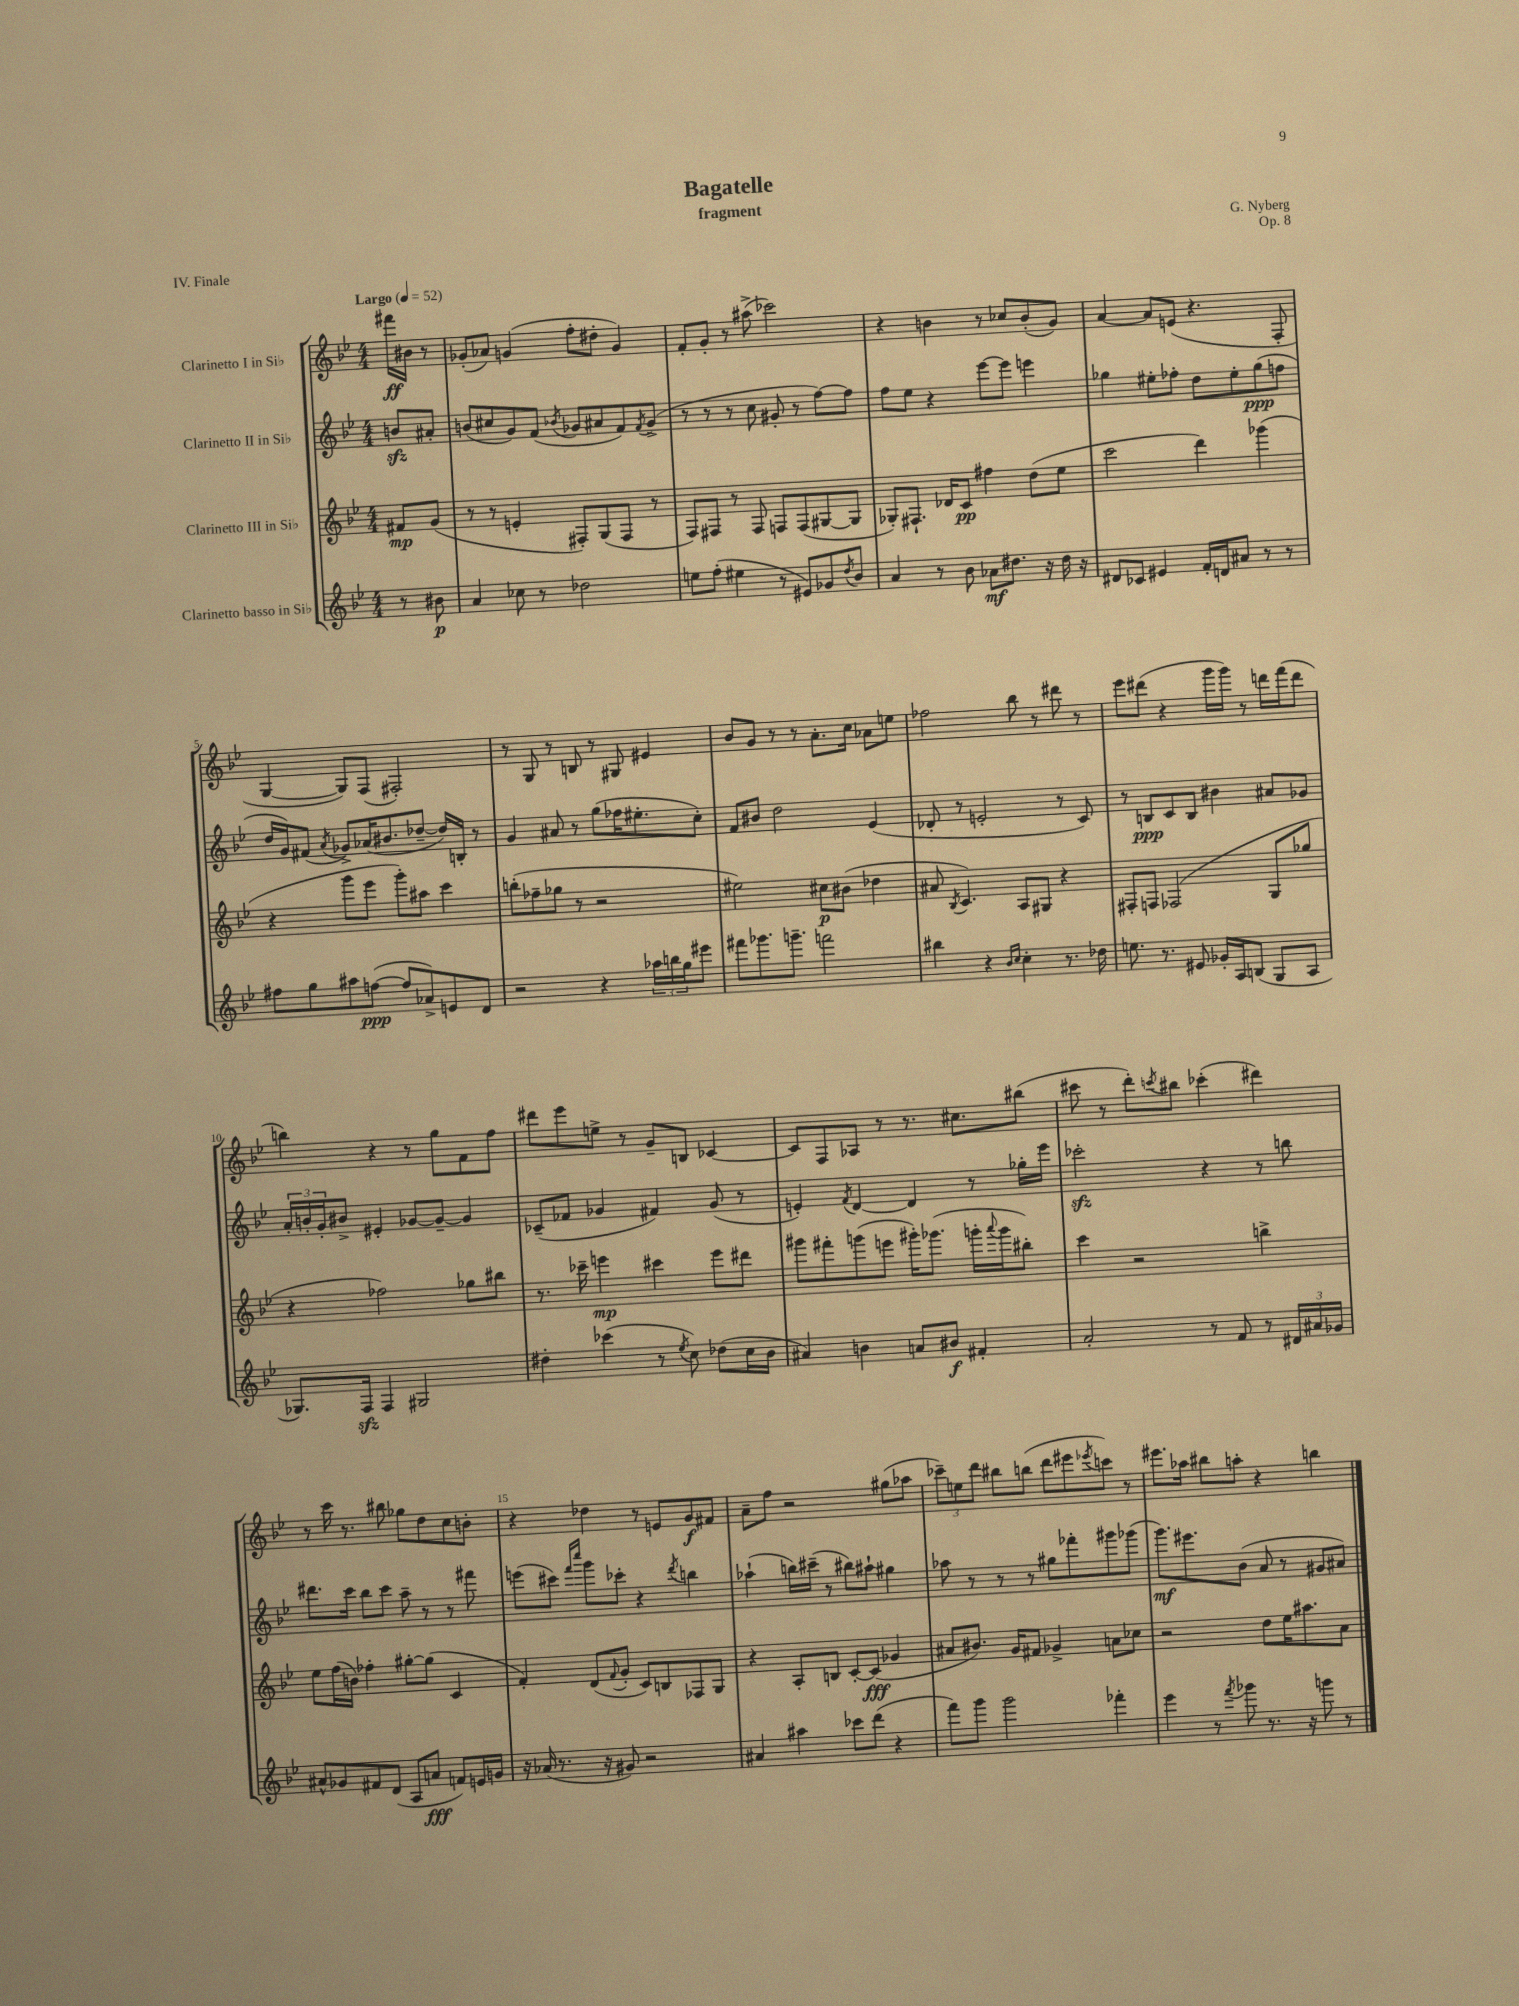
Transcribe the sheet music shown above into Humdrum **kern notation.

**kern	**dynam	**kern	**dynam	**kern	**dynam	**kern	**dynam
*part4	*part4	*part3	*part3	*part2	*part2	*part1	*part1
*staff4	*staff4	*staff3	*staff3	*staff2	*staff2	*staff1	*staff1
*I"Clarinetto basso in Si♭	*	*I"Clarinetto III in Si♭	*	*I"Clarinetto II in Si♭	*	*I"Clarinetto I in Si♭	*
*clefG2	*	*clefG2	*	*clefG2	*	*clefG2	*
*k[b-e-]	*	*k[b-e-]	*	*k[b-e-]	*	*k[b-e-]	*
*M4/4	*	*M4/4	*	*M4/4	*	*M4/4	*
*MM52	*	*MM52	*	*MM52	*	*MM52	*
=	=	=	=	=	=	=	=
!	!	!	!	!	!	!LO:TX:a:B:t=Largo	!
8r	.	8f#X/L	mp	8bnzz/L	.	16fff#X\LL	ff
.	.	.	.	.	.	16b#X\JJ	.
8b#X\	p	(8g/J	.	8a#X'/J	.	8r	.
=1	=1	=1	=1	=1	=1	=1	=1
4a/	.	8r	.	(8bn/L	.	(8g-X'/L	.
.	.	8r	.	8cc#X/	.	8a-X/J)	.
8cc-X\	.	4en'/	.	8g/)	.	(4gn/	.
8r	.	.	.	(8f/J	.	.	.
.	.	.	.	8qb-X/	.	.	.
2dd-X\	.	8F#X'/L)	.	8g-X/L	.	8ff'\L	.
.	.	(8G/	.	8a#X/	.	8dd#X'\J	.
.	.	8F#/J	.	8f/)	.	4g/)	.
.	.	.	.	8qf/	.	.	.
.	.	8r	.	(8g-^/J	.	.	.
=2	=2	=2	=2	=2	=2	=2	=2
8een\L	.	8F/L)	.	8r	.	8f'/L	.
(8ff'\J	.	8F#X/J	.	8r	.	8g'/J	.
4ee#X\	.	8r	.	8r	.	8r	.
.	.	8F#/	.	8cc\	.	(8aa#X^\	.
8r	.	8Fn/L	.	8g#X'/	.	2ccc-X\)	.
8e#X/L)	.	(8F/	.	8r	.	.	.
8g-X/	.	[8G#X/	.	[8ff\L)	.	.	.
8qdd/	.	.	.	.	.	.	.
8b-/J	.	8G#/J]	.	8ff\J]	.	.	.
=3	=3	=3	=3	=3	=3	=3	=3
4a/	.	8G-X'/L)	.	8ff\L	.	4r	.
.	.	8.F#X`/J	.	8ee-\J	.	.	.
8r	.	.	.	4r	.	4bn\	.
.	.	16d-X/KL	.	.	.	.	.
8b-\	.	8c/J	pp	.	.	.	.
8a-X\L	mf	4ff#X\	.	[8eee-\L	.	8r	.
8.dd#X\J	.	.	.	8eee-\J]	.	8cc-X/L	.
.	.	(8dd\L	.	4eeen\	.	(8b'/	.
16r	.	.	.	.	.	.	.
16dd#\	.	8ee-\J	.	.	.	8g/J)	.
16r	.	.	.	.	.	.	.
=4	=4	=4	=4	=4	=4	=4	=4
8d#X/L	.	2ccc\	.	4gg-X\	.	[4a/	.
8c-X/J	.	.	.	.	.	.	.
4e#X/	.	.	.	8ee#X'\L	.	8a/L]	.
.	.	.	.	8ff-X'\J	.	(8en/J	.
16f'/LL	.	4ddd\)	.	8dd\L	.	4.r	.
16dn/J	.	.	.	.	.	.	.
8a#X/J	.	.	.	8ee#'\	.	.	.
8r	.	(4ggg-X\	.	(8gg-\	ppp	.	.
8r	.	.	.	8ffn\J	.	8F'/	.
!!LO:LB:g=z
=5	=5	=5	=5	=5	=5	=5	=5
8ff#X\L	.	4r	.	16dd/LL	.	[4G/	.
.	.	.	.	16g/J)	.	.	.
8gg\	.	.	.	(8f#X/J	.	.	.
.	.	.	.	8qa/	.	.	.
8aa#X\	.	8ggg\L	.	8g-X^/L)	.	8G/L])	.
([8ffn\J	ppp	8eee-\J	.	(16a-X/K	.	(8F/J	.
.	.	.	.	8.b#X/	.	.	.
8ff/L]	.	8ggg'\L)	.	.	.	2F#X'/)	.
8a-X^/)	.	8aa#X\J	.	[8dd-X~/J	.	.	.
8en/	.	4ccc\	.	16dd-/LL])	.	.	.
.	.	.	.	16Bn'/JJ	.	.	.
8d/J	.	.	.	8r	.	.	.
=6	=6	=6	=6	=6	=6	=6	=6
2r	.	(8bbn'\L	.	4g/	.	8r	.
.	.	8ff-X~\	.	.	.	8G/	.
.	.	8gg-X\J	.	8a#X/	.	8r	.
.	.	8r	.	8r	.	8Bn/	.
4r	.	2r	.	(8gg\L	.	8r	.
.	.	.	.	16ff-X\K	.	8G#X/	.
.	.	.	.	8.ee#X'\	.	.	.
24aa-X\LL	.	.	.	.	.	4e#X/	.
24bbn\	.	.	.	.	.	.	.
24gg\J	.	.	.	.	.	.	.
8eee#X\J	.	.	.	8cc'\J)	.	.	.
=7	=7	=7	=7	=7	=7	=7	=7
8fff#X\L	.	2ee#X\)	.	8f/L	.	8b-/L	.
8.ggg-X\	.	.	.	8b#X/J	.	8g/J	.
.	.	.	.	2dd\	.	8r	.
8.gggn~\J	.	.	.	.	.	.	.
.	.	.	.	.	.	8r	.
2fffn\	.	8cc#X\L	p	.	.	8.a'\L	.
.	.	(8b#X\J	.	.	.	.	.
.	.	.	.	.	.	16cc\Jk	.
.	.	4dd-X\	.	(4e-/	.	8a-X\L	.
.	.	.	.	.	.	8een\J	.
=8	=8	=8	=8	=8	=8	=8	=8
4bb#X\	.	8a#X/	.	8d-X'/	.	2ff-X\	.
.	.	8qB-/	.	.	.	.	.
.	.	4.c/)	.	8r	.	.	.
4r	.	.	.	2en'/	.	.	.
16qqb-/LL	.	.	.	.	.	.	.
16qqcc/JJ	.	.	.	.	.	.	.
4cc'\	.	8A/L	.	.	.	8bb-\	.
.	.	8G#X/J	.	.	.	8r	.
8.r	.	4r	.	8r	.	8ddd#X\	.
.	.	.	.	8c/)	.	8r	.
16dd-X\	.	.	.	.	.	.	.
=9	=9	=9	=9	=9	=9	=9	=9
8.een\	.	8F#X'/L	.	8r	.	8eee-\L	.
.	.	8Fn/J	.	8Bn/L	ppp	(8ddd#X\J	.
8.r	.	.	.	.	.	.	.
.	.	(2F-X/	.	8c/	.	4r	.
8e#X/	.	.	.	8B/J	.	.	.
16g-X'/LL	.	.	.	4b#X\	.	16ggg\LL	.
16A/J	.	.	.	.	.	16ggg\JJ)	.
(8Bn/J	.	.	.	.	.	8r	.
8G/L	.	8G/L	.	8a#X/L	.	16dddn\LL	.
.	.	.	.	.	.	(16fff\J	.
8A/J	.	8gg-X/J	.	8g-X/J	.	8ddd\J	.
!!LO:LB:g=z
=10	=10	=10	=10	=10	=10	=10	=10
8.G-X/L)	.	4r	.	24a'/LL	.	4bbn\)	.
.	.	.	.	24bn'/	.	.	.
.	.	.	.	24g'/J	.	.	.
.	.	.	.	8b#X^/J	.	.	.
16Fzz/Jk	.	.	.	.	.	.	.
4F/	.	2ff-X\)	.	4e#X'/	.	4r	.
2G#X/	.	.	.	[8g-X/L	.	8r	.
.	.	.	.	8g-~/J_	.	8gg\L	.
.	.	8gg-X\L	.	4g-/]	.	8f\	.
.	.	8bb#X\J	.	.	.	8ff\J	.
=11	=11	=11	=11	=11	=11	=11	=11
4dd#X'\	.	8.r	.	(8c-X~/L	.	8ddd#X\L	.
.	.	.	.	8f-X/J	.	8eee-\	.
.	.	16ccc-X~\	.	.	.	.	.
(4ccc-X\	.	4eeen\	mp	4g-X/	.	8een^\J	.
.	.	.	.	.	.	8r	.
8r	.	4ccc#X\	.	4f#X/)	.	8g~/L	.
8qee-/	.	.	.	.	.	.	.
8cc\)	.	.	.	.	.	8Bn/J	.
(8dd-X\L	.	8eee\L	.	(8g-/	.	[4c-X/	.
16cc\L	.	8ddd#X\J	.	8r	.	.	.
16b-\JJ	.	.	.	.	.	.	.
=12	=12	=12	=12	=12	=12	=12	=12
4a#X/)	.	8ggg#X\L	.	4en'/)	.	8c-/L]	.
.	.	8fff#X'\	.	.	.	8F/	.
.	.	.	.	8qf/	.	.	.
4bn\	.	(8gggn\	.	[4d/	.	8A-X/J	.
.	.	8eeen\J	.	.	.	8r	.
8an/L	.	16ggg#X'\KL)	.	4d/]	.	8.r	.
.	.	(8.ggg-X\J	.	.	.	.	.
8b#X/J	f	.	.	.	.	.	.
.	.	.	.	.	.	8.cc#X\L	.
4f#X'/	.	16gggn'\LL	.	8r	.	.	.
.	.	8qqaaa/	.	.	.	.	.
.	.	16ggg\J	.	.	.	.	.
.	.	8bb#X'\J)	.	16gg-X'\LL	.	(8bb#X\J	.
.	.	.	.	16eee-\JJ	.	.	.
=13	=13	=13	=13	=13	=13	=13	=13
2a'/	.	4ccc\	.	2ccc-Xzz'\	.	8ccc#X\	.
.	.	.	.	.	.	8r	.
.	.	2r	.	.	.	8ddd'\L)	.
.	.	.	.	.	.	8qcccn/	.
.	.	.	.	.	.	8bb#X\J	.
8r	.	.	.	4r	.	(4ccc-X'\	.
8f/	.	.	.	.	.	.	.
8r	.	4bbn^\	.	8r	.	4ddd#X\)	.
24d#X/LL	.	.	.	8bbn\	.	.	.
24a#X/	.	.	.	.	.	.	.
24g-X/JJ	.	.	.	.	.	.	.
!!LO:LB:g=z
=14	=14	=14	=14	=14	=14	=14	=14
8a#X^^/L	.	8ee-\L	.	8.ddd#X\L	.	8r	.
8g-X/	.	(16ff\L	.	.	.	16ccc\	.
.	.	16bn\JJ)	.	16ccc\Jk	.	8.r	.
8f#X/	.	4ff-X'\	.	8bb-\L	.	.	.
(8d/J	.	.	.	8ccc\J	.	8bb#X\	.
8A/L	.	[8gg#X'\L	.	8aa~\	.	8gg-X\L	.
8an/J	fff	(8gg#\J]	.	8r	.	8dd\	.
8fn/L)	.	4c/	.	8r	.	8cc\	.
16en/L	.	.	.	8fff#X\	.	8bn'\J	.
16gn/JJ	.	.	.	.	.	.	.
=15	=15	=15	=15	=15	=15	=15	=15
16r	.	4f'/)	.	(8eeen\L	.	4r	.
(16a-X/	.	.	.	.	.	.	.
8.r	.	.	.	8ccc#X\J)	.	.	.
.	.	.	.	16qqfff/LL	.	.	.
.	.	.	.	16qqcccc/JJ	.	.	.
.	.	(8d/L	.	8ggg\L	.	4dd-X\	.
16r	.	.	.	.	.	.	.
.	.	8qqf/	.	.	.	.	.
8g#X/)	.	8g'/J	.	8ccc-X'\J	.	.	.
2r	.	8c/L)	.	4r	.	8r	.
.	.	8Bn/	.	.	.	8en/L	.
.	.	.	.	8qddd/	.	.	.
.	.	8F-X/	.	4bbn\	.	8g/	f
.	.	8G/J	.	.	.	8f#X/J	.
=16	=16	=16	=16	=16	=16	=16	=16
4a#X/	.	4r	.	(4aa-X`\	.	8a~\L	.
.	.	.	.	.	.	8ff\J	.
4aa#X\	.	8A'/L	.	16bbn\LL)	.	2r	.
.	.	.	.	(16ccc#X~\JJ	.	.	.
.	.	8Bn/J	.	8r	.	.	.
8ccc-X\L	.	[8c'/L	.	8bb#X\L)	.	.	.
(8ddd\J	.	(8c/J]	fff	8aa#X`\J	.	.	.
4r	.	4g-X/	.	4gg#X\	.	(8gg#X\L	.
.	.	.	.	.	.	8aa-X\J	.
=17	=17	=17	=17	=17	=17	=17	=17
8fff\L)	.	8a#X/L	.	8aa-X\	.	12ccc-X~\L)	.
.	.	.	.	.	.	12een\	.
8ggg\J	.	8.b#X/J)	.	8r	.	.	.
.	.	.	.	.	.	12ddd\J	.
2ggg\	.	.	.	8r	.	8bb#X\L	.
.	.	16g/KL	.	.	.	.	.
.	.	8f#X/J	.	8r	.	(8bbn\J	.
.	.	4g-X^/	.	8gg#X\L	.	8ddd\L	.
.	.	.	.	8fff-X'\	.	8eee#X\	.
.	.	.	.	.	.	8qeee-X/	.
4fff-X'\	.	8an\L	.	8ggg#X\	.	8cccn\J)	.
.	.	8cc-X\J	.	(8ggg-X\J	.	8r	.
=18	=18	=18	=18	=18	=18	=18	=18
4eee-\	.	2r	.	8.ggg\L)	mf	8.eee#X\L	.
.	.	.	.	8.eee#X\	.	16aa-X\Jk	.
8r	.	.	.	.	.	8bb#X\L	.
8qfff/	.	.	.	.	.	.	.
8ggg-X\	.	.	.	(8b-\J	.	8aan'\J	.
8.r	.	8dd\L	.	8a/	.	4r	.
.	.	16ee-\K	.	8r	.	.	.
16r	.	8.aa#X\	.	.	.	.	.
8gggn\	.	.	.	8g#X/L	.	4bbn\	.
8r	.	8a\J	.	8a#X/J)	.	.	.
==	==	==	==	==	==	==	==
*-	*-	*-	*-	*-	*-	*-	*-
